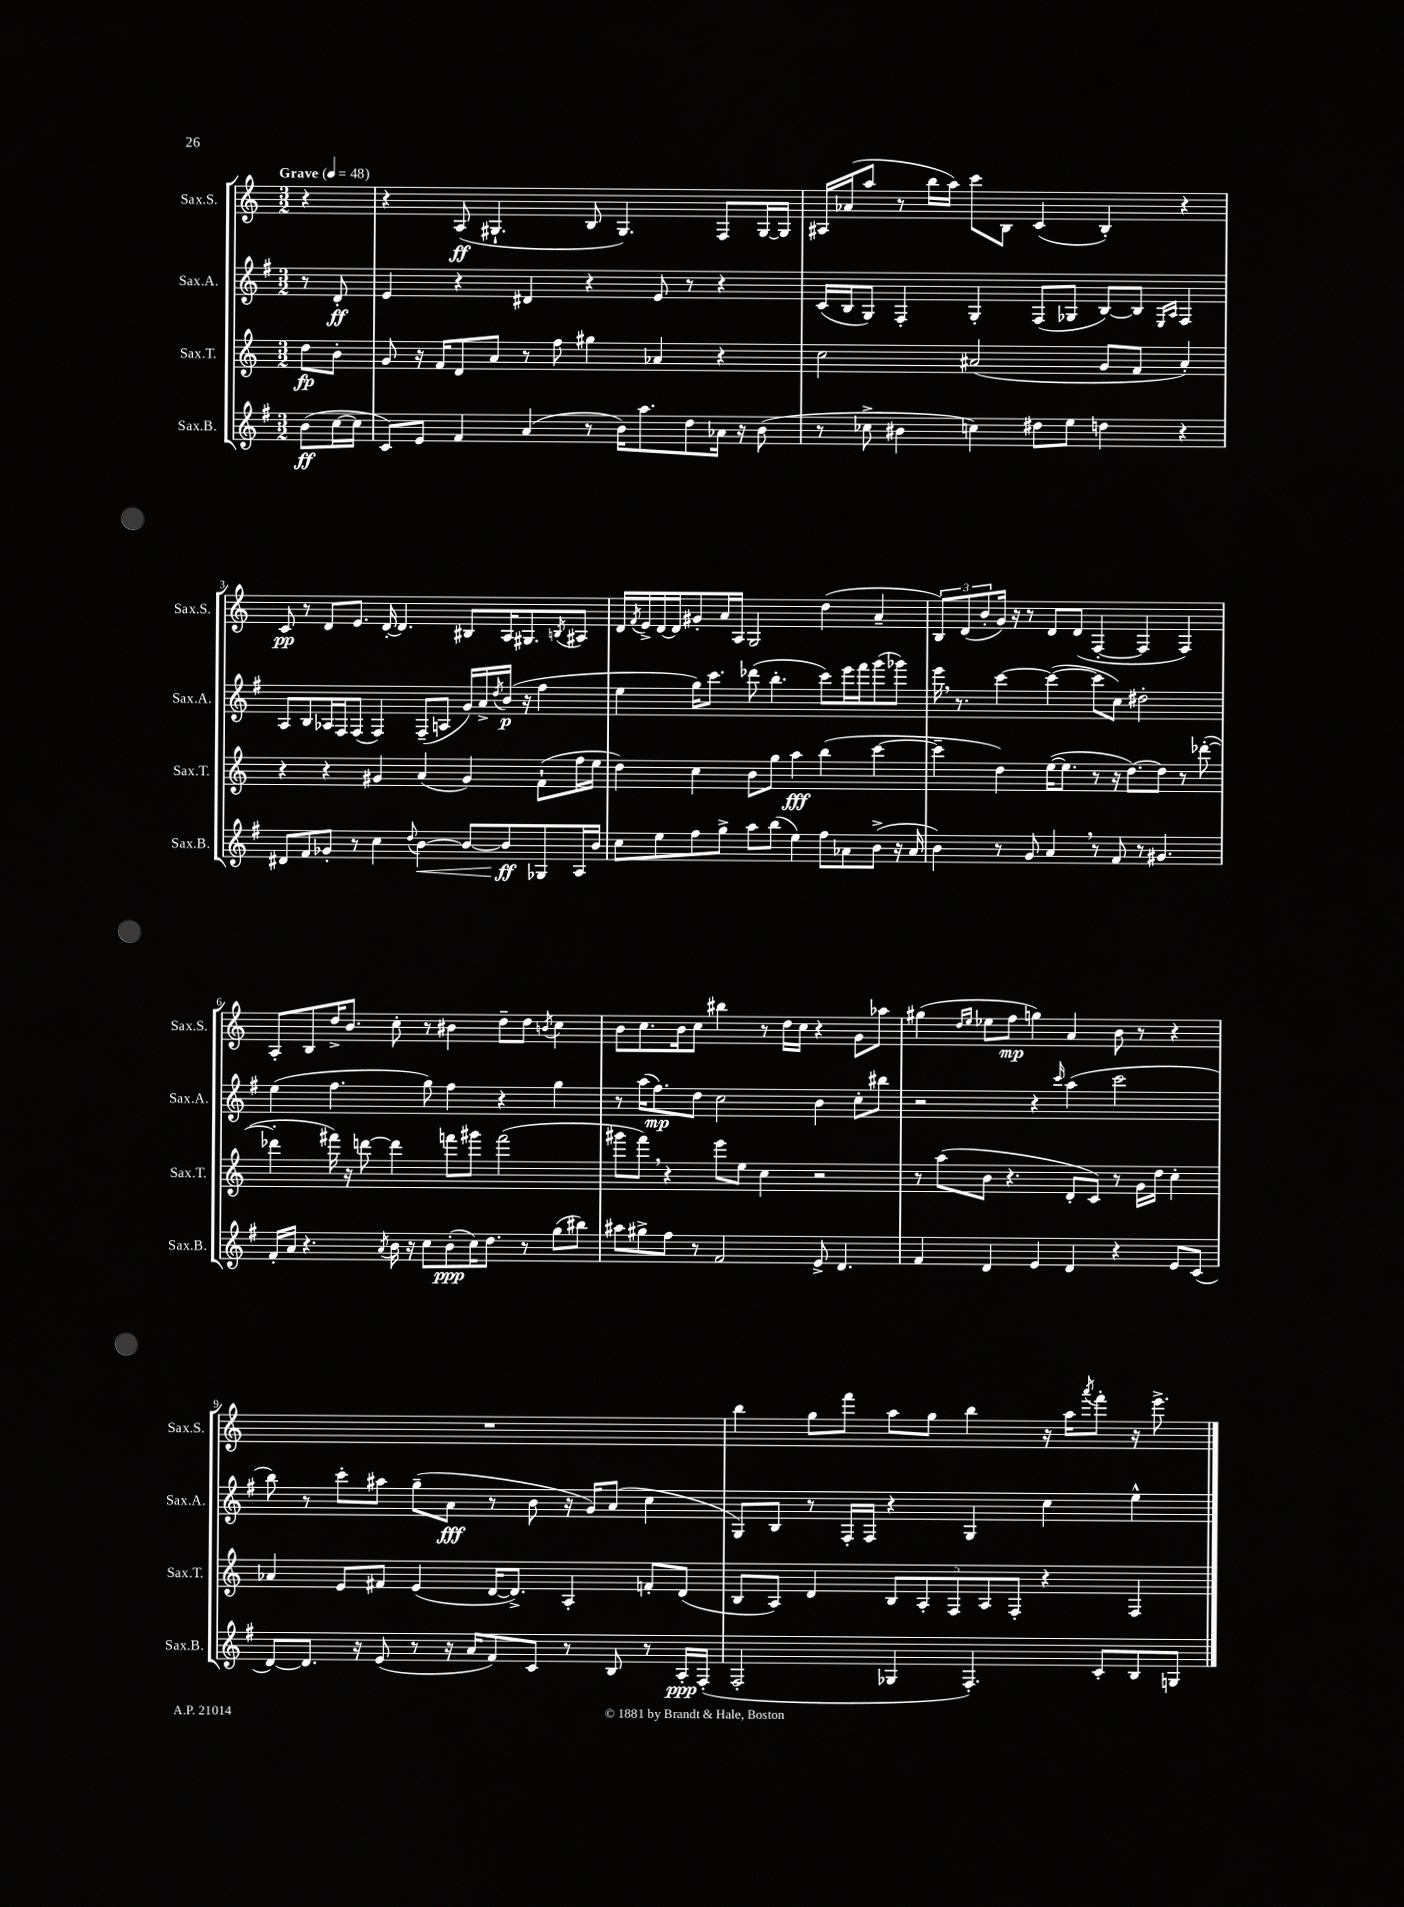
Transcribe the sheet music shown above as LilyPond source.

<<
\new StaffGroup <<
\new Staff = "s0" \with { instrumentName = "Sax.S." shortInstrumentName = "Sax.S." } {
    \clef treble \key c \major \numericTimeSignature \time 3/2 \partial 4 \tempo "Grave" 4 = 48
    r4 |
    r4 a8\ff( gis4.-! b8 gis4.) f8 gis16~ gis16 |
    ais16 aes'16( a''8 r8 b''16 a''16) c'''8 b8 c'4( b4-.) r4 |
    c'8\pp r8 d'8 e'8. d'16~-. d'4. bis8 a16 gis8. \acciaccatura { b8 } ais8 |
    d'16 \acciaccatura { f'8 } e'16-> d'16~ d'16 gis'8-. a'16 a16 g2 d''4( a'4-- |
    \tuplet 3/2 { b8) d'8( b'8-. } g'16) r16 r8 d'8 d'8( f4~-. f4 f4) |
    a8-. b8 d''16-> b'8. c''8-. r8 bis'4 d''8-- d''8 \acciaccatura { b'8 } c''4 |
    b'8 c''8. b'16 c''8 bis''4 r8 d''16 c''16 r4 g'8 aes''8 |
    gis''4( \grace { d''16 e''16 } ees''8 f''8\mp g''4) a'4 b'8 r8 r4 |
    R1. |
    b''4 g''8 f'''8 a''8 g''8 b''4 r16 a''16 \acciaccatura { a'''8 } f'''8-. r16 e'''8.-> \bar "|." |
}
\new Staff = "s1" \with { instrumentName = "Sax.A." shortInstrumentName = "Sax.A." } {
    \clef treble \key g \major \numericTimeSignature \time 3/2 \partial 4
    r8 d'8-.\ff |
    e'4 r4 dis'4 r4 e'8 r8 r4 |
    c'16( b16 g8) fis4-. g4-. fis8( ges8 b8~) b8 \grace { e16 a16 } fis4 |
    a8 b8 aes16 fis16 fis8( fis4) fis8--( a8 g'16) a'16-> \acciaccatura { d''8 } b'16\p( r16 fis''4 |
    e''4 g''16) c'''8. des'''8( b''4.-. c'''8) e'''16 fis'''16 g'''8( ges'''8) |
    e'''16 \breathe r8. c'''4~ c'''4~( c'''8 c''8) dis''2-. |
    e''4( fis''4. g''8) fis''4 r4 g''4 |
    r8 a''16( fis''8.\mp) d''8 c''2 b'4 c''8-. bis''8 |
    r2 r4 \grace { c'''16 } a''4( c'''2 |
    b''8) r8 c'''8-. ais''8 g''8--( a'8\fff r8 b'8 r16 g'16) a'8( c''4 |
    g8) b8 r8 fis16-. fis16 r4 g4 c''4 e''4-^ \bar "|." |
}
\new Staff = "s2" \with { instrumentName = "Sax.T." shortInstrumentName = "Sax.T." } {
    \clef treble \key c \major \numericTimeSignature \time 3/2 \partial 4
    d''8\fp b'8-. |
    g'8 r16 f'16 d'8 a'8 r8 f''8 gis''4 aes'4 r4 |
    c''2 ais'2( g'8 f'8 ais'4-.) |
    r4 r4 gis'4 a'4( gis'4) f'8-!( f''16 e''16 |
    d''4) c''4 b'8 g''8 a''4\fff b''4( c'''4~ |
    c'''4-- d''4) e''16~( e''8. r8 r16 d''8.~) d''8 r8 des'''8~-.( |
    des'''4-. fis'''16) r16 d'''8~ d'''4 f'''8 gis'''8 f'''2( |
    gis'''8 f'''8) \breathe r4 e'''8 e''8 c''4 r2 |
    r8 a''8( b'8 r4. d'8-. c'8) r8 g'16 d''16 c''4-. |
    aes'4 e'8 fis'8 e'4( d'16~ d'8.->) a4-. f'8-. d'8( |
    b8 a8) d'4 \tuplet 5/4 { b8 a8-. f8 a8 f8-. } r4 f4 \bar "|." |
}
\new Staff = "s3" \with { instrumentName = "Sax.B." shortInstrumentName = "Sax.B." } {
    \clef treble \key g \major \numericTimeSignature \time 3/2 \partial 4
    b'8\ff( c''16~ c''16 |
    c'8) e'8 fis'4 a'4( r8 b'16) a''8. d''8 aes'16 r16 b'8( |
    r8 ces''8-> bis'4 c''4) dis''8 e''8 d''4 r4 |
    dis'8 fis'8 ges'8-. r8 c''4 \appoggiatura { d''8 } b'4~\< b'8~ b'8\ff\! ges8 a16 b'16 |
    c''8 e''8 fis''8 g''8-> a''8 b''8( e''4) fis''8 aes'8 b'8->( r16 aes'16 |
    b'4) r8 g'8 a'4 \breathe r8 fis'8 r8 gis'4. |
    fis'16-. a'16 r4. \acciaccatura { a'8 } b'16 r16 c''8 b'8-.\ppp( c''16) d''8. r8 g''8( bis''8) |
    ais''8 gis''8-> fis''8 r8 fis'2 e'8-> d'4. |
    fis'4 d'4 e'4 d'4 r4 e'8 c'8( |
    d'8~) d'8. r16 e'8( r8 r16 a'16 fis'8) c'8 r8 b8 r8 a16-.\ppp fis16-.( |
    fis2-. ges4 fis4.-.) c'8-. b8 g8 \bar "|." |
}
>>
>>
